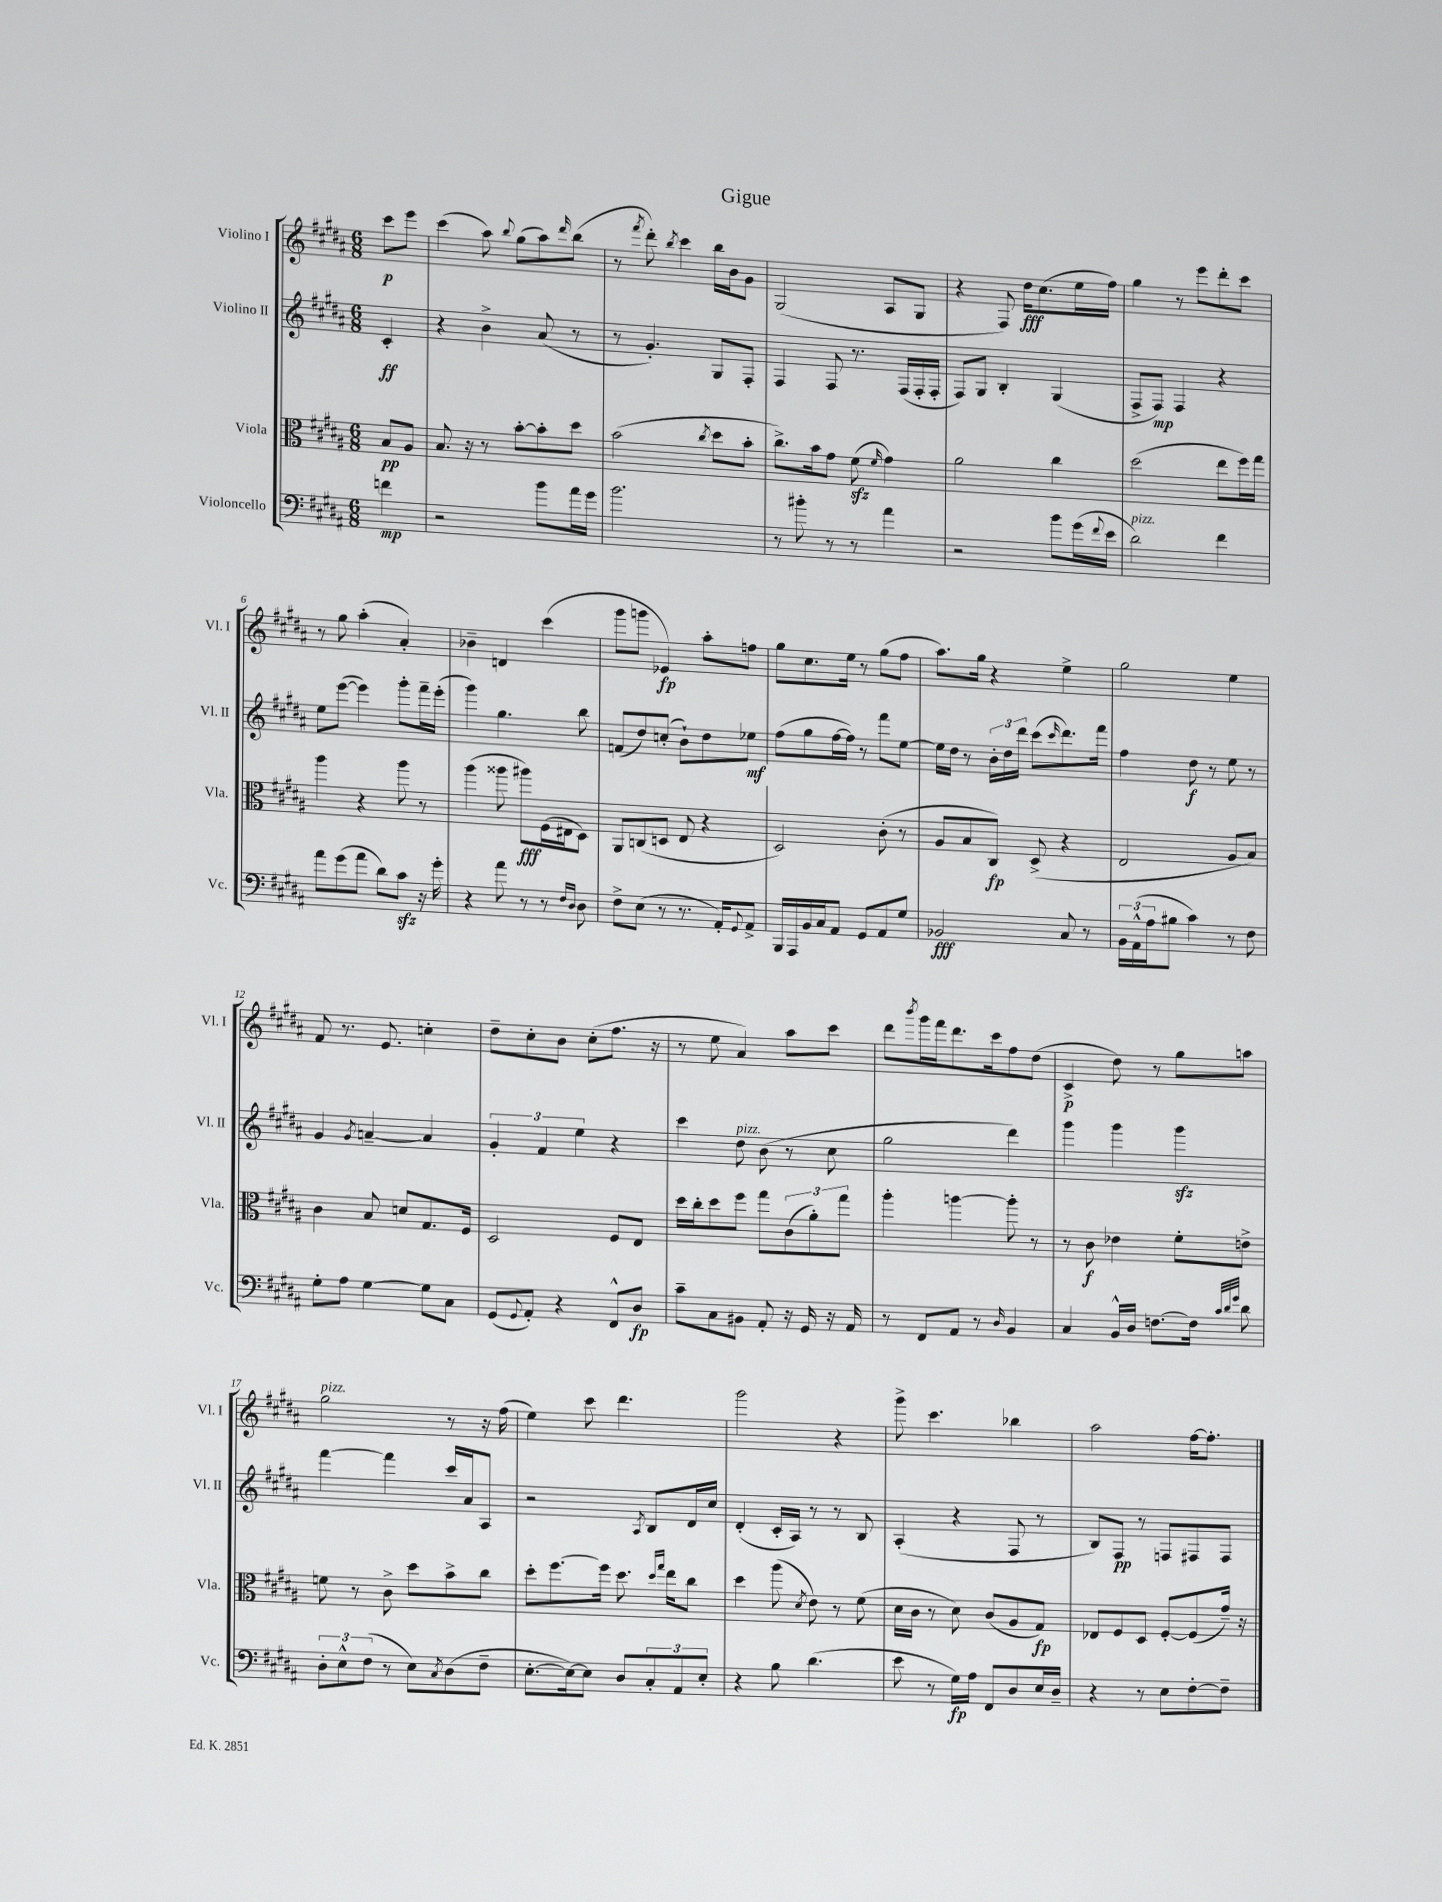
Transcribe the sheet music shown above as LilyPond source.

\header { title = "Gigue" }
<<
\new StaffGroup <<
\new Staff = "s0" \with { instrumentName = "Violino I" shortInstrumentName = "Vl. I" } {
    \clef treble \key b \major \numericTimeSignature \time 6/8 \partial 4
    cis'''8\p e'''8 |
    cis'''4( ais''8) \appoggiatura { b''8 } gis''8( ais''8) \grace { dis'''16 } b''8( |
    r8 \acciaccatura { fis'''8 } dis'''8-.) \acciaccatura { b''8 } cis'''4 b''16 b'16 gis'8 |
    gis2( ais8 gis8 |
    r4 fis8) dis''16\fff cis''8.( e''16 fis''16) |
    gis''4 r8 e'''8 dis'''8-. cis'''8 |
    r8 gis''8 ais''4-.( ais'4-.) |
    bes'4-- d'4 cis'''4( |
    gis'''8 g'''8 ees'4\fp) ais''8-. f''8 |
    gis''8 cis''8. e''16 r8 gis''8( fis''8 |
    ais''8.) gis''16 r4 e''4-> |
    gis''2 e''4 |
    fis'8 r8. e'8. c''4-. |
    dis''8-- cis''8-. b'8 cis''8-.( fis''8. r16 |
    r8 e''8 ais'4) ais''8 cis'''8 |
    dis'''8 \acciaccatura { b'''8 } gis'''16 fis'''16 dis'''8. cis'''16 fis''8 dis''8( |
    cis'4->\p dis''8) r8 gis''8 a''8 |
    gis''2^\markup { \italic "pizz." } r8 r16 fis''16( |
    e''4) cis'''8 dis'''4. |
    gis'''2 r4 |
    gis'''8-> cis'''4. bes''4 |
    ais''2 fis''16~ fis''8.-. \bar "|." |
}
\new Staff = "s1" \with { instrumentName = "Violino II" shortInstrumentName = "Vl. II" } {
    \clef treble \key b \major \numericTimeSignature \time 6/8 \partial 4
    cis'4-.\ff |
    r4 b'4-> ais'8( r8 |
    r8 gis'4.-.) gis8 fis8-. |
    fis4 fis8 r8. fis16( fis16-. fis16-. |
    fis8) gis8 b4-. gis4( |
    fis8-> fis8\mp) fis4 r4 |
    e''8 e'''8~( e'''4) gis'''8-. fis'''16-- e'''16-.( |
    gis'''4) gis''4. b''8 |
    f'8( dis''8) c''8-.( b'8-!) dis''8 ees''8\mf |
    fis''8( gis''8 fis''16~ fis''16) r8 fis'''8 e''8~ |
    e''16 dis''16 r8 \tuplet 3/2 { b'16-. dis''16 dis'''16 } cis'''8( \grace { cis'''16 } dis'''8.) fis'''16 |
    fis''4 dis''8\f r8 e''8 r8 |
    gis'4 \acciaccatura { gis'8 } a'4~-- a'4 |
    \tuplet 3/2 { gis'4-. fis'4 e''4 } r4 |
    cis'''4 dis''8^\markup { \italic "pizz." } b'8( r8 cis''8 |
    gis''2 dis'''4) |
    gis'''4 gis'''4 gis'''4\sfz |
    fis'''4~ fis'''4 cis'''16 ais'16 ais8 |
    r2 \acciaccatura { ais8 } b8 dis'16 cis''16 |
    dis'4-.( cis'16-. ais16) r8 r8 b8 |
    ais4-.( r4 fis8 r8 |
    b8) fis8\pp r8 f8 fis8 fis8 \bar "|." |
}
\new Staff = "s2" \with { instrumentName = "Viola" shortInstrumentName = "Vla." } {
    \clef alto \key b \major \numericTimeSignature \time 6/8 \partial 4
    b8\pp ais8 |
    b8. r16 r8 b'8~-. b'8-. dis''8 |
    b'2( \acciaccatura { cis''8 } dis''8 b'8-. |
    cis''8.->) b'16 gis'8 fis'8\sfz( \grace { fis'16 } gis'4) |
    ais'2 cis''4 |
    dis''2( e''8 fis''16) gis''16 |
    ais''4 r4 ais''8 r8 |
    ais''4( aisis''8 ais''8\fff) fis16( eis16 dis8) |
    ais,8 c8( d8 e8 r4 |
    dis2) cis'8-.( r8 |
    ais8 b8 cis8\fp) dis8->( r4 |
    e2 ais8 b8) |
    cis'4 b8 d'8 gis8. fis16 |
    dis2 fis8 e8 |
    dis''16 cis''16-. dis''8 fis''8 gis''8 \tuplet 3/2 { cis'8( ais'8-.) gis''8 } |
    ais''4-. a''4~ a''8-. r8 |
    r8 cis'8\f ees'4 fis'8-. e'8-> |
    f'8 r8 cis'8-> dis''8 b'8-> cis''8 |
    dis''8-. fis''8.~ fis''16 dis''8. \grace { dis''16 gis''16 } e''16 cis''8 |
    dis''4 ais''8( \acciaccatura { dis'8 } e'8) r8 fis'8( |
    dis'16 cis'16 r8 dis'8) cis'8( ais8 gis8\fp) |
    ees8 fis8 dis8 fis8~-. fis8( gis'16--) r16 \bar "|." |
}
\new Staff = "s3" \with { instrumentName = "Violoncello" shortInstrumentName = "Vc." } {
    \clef bass \key b \major \numericTimeSignature \time 6/8 \partial 4
    f'4\mp |
    r2 b'8 ais'16 gis'16 |
    b'2. |
    r8 bis'8-. r8 r8 ais'4 |
    r2 b'8 gis'16( \appoggiatura { fis'8 } e'16 |
    dis'2^\markup { \italic "pizz." }) fis'4 |
    ais'8 gis'8( ais'8 dis'8) cis'8\sfz r16 gis'16-. |
    r4 ais'8 r8 r8 \grace { fis16 dis16 } dis8 |
    fis8-> e8( r8 r8. ais,16-.) \appoggiatura { gis,8 } ais,8-> |
    b,,16 ais,,16 b,16 cis16 ais,8 gis,8 ais,8 gis8 |
    bes,2\fff cis8 r8 |
    \tuplet 3/2 { b,16 ais,16-^( ais16 } bis8 cis'4) r8 fis8 |
    gis8-. ais8 gis4~ gis8 cis8 |
    gis,8( \appoggiatura { gis,8 } ais,8-.) r4 fis,8-^ dis8\fp |
    cis'8-- cis8 bis,8 ais,8-. r16 gis,16 r16 ais,16 |
    r8 fis,8 ais,8 r8 \grace { dis16 } b,4 |
    cis4 b,16-^ dis16 f8.~ f16 \grace { cis'32 dis'32 gis'32 } dis'8 |
    \tuplet 3/2 { dis8-. e8-^ fis8( } r8 e8) \acciaccatura { cis8 } dis8( fis8-- |
    e8.~-. e16~) e8 dis8 \tuplet 3/2 { cis8-. ais,8 e8-. } |
    r4 b8 dis'4.( |
    e'8 r8 gis16\fp) ais16 fis,8 dis8 e16 dis16-- |
    r4 r8 e8 fis8~-. fis8-- \bar "|." |
}
>>
>>
